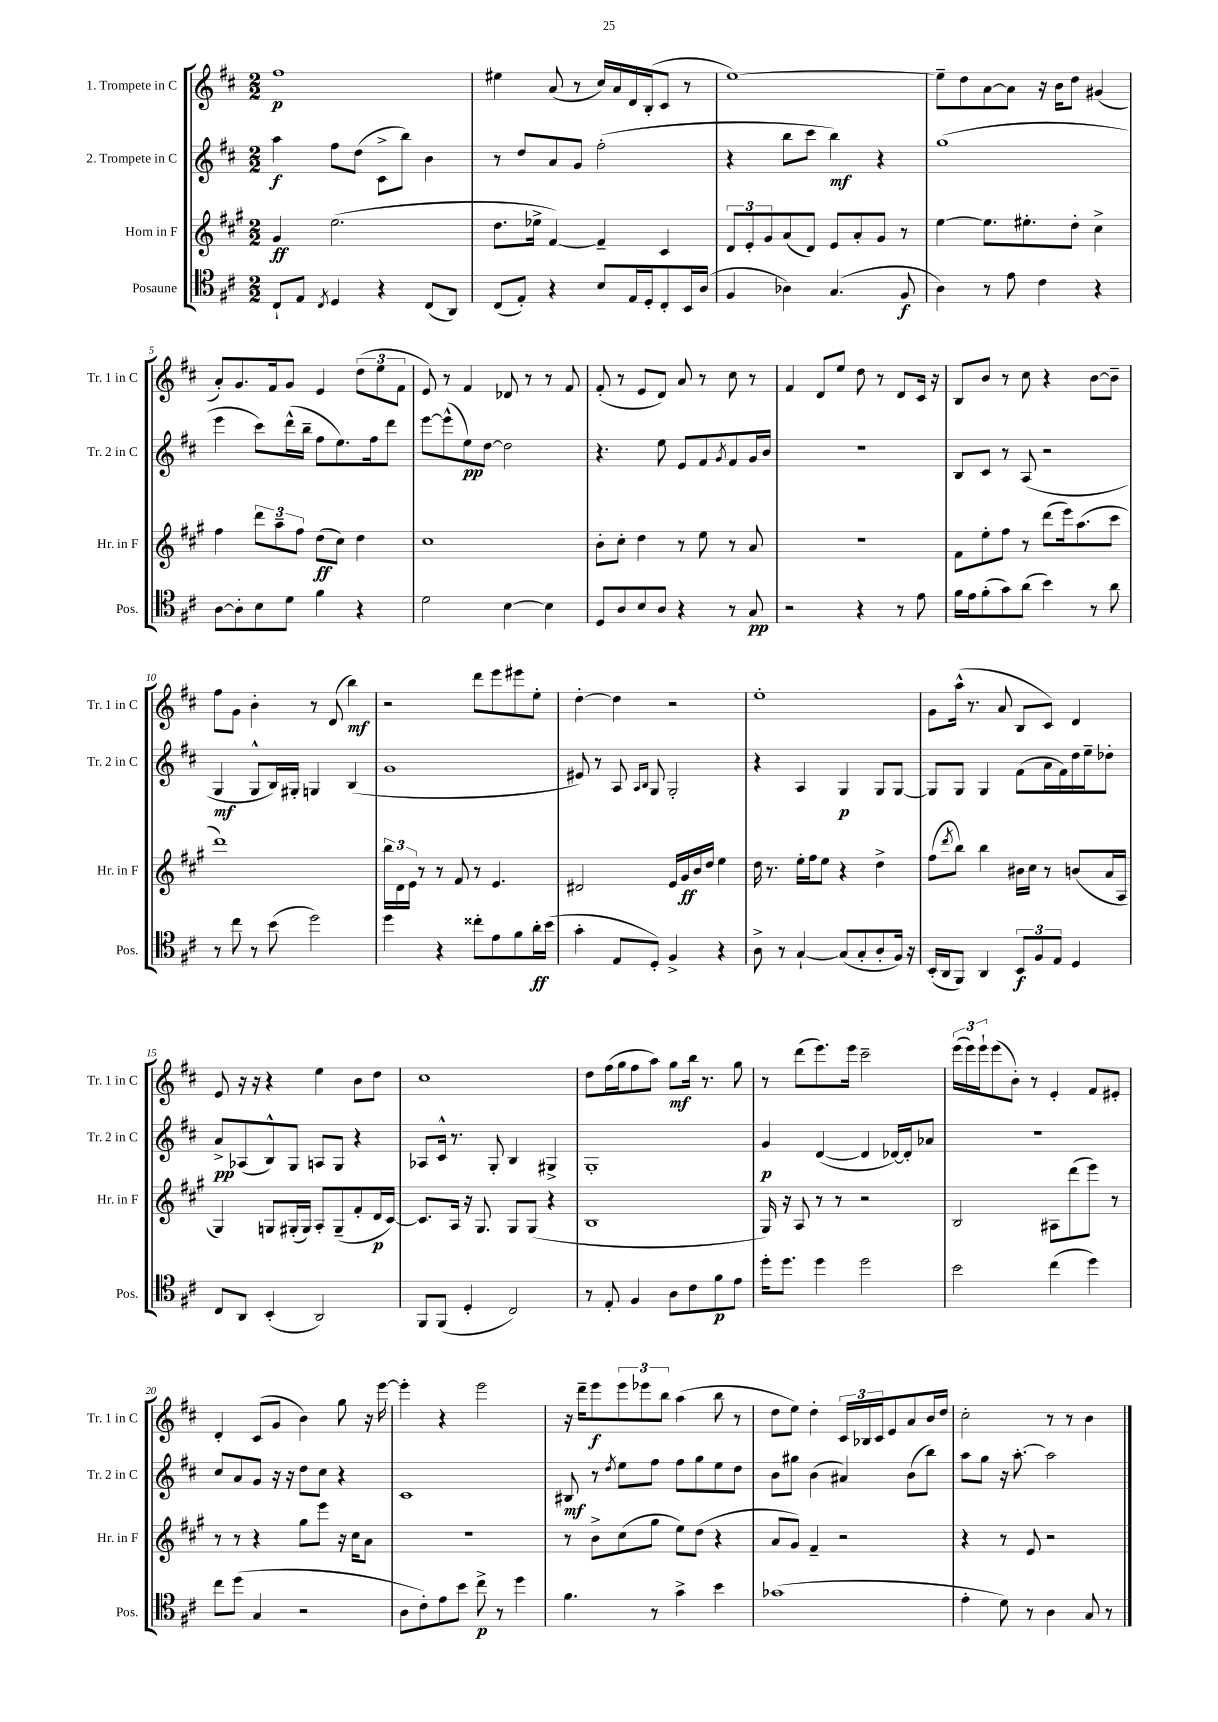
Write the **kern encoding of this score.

**kern	**kern	**kern	**kern
*staff4	*staff3	*staff2	*staff1
*clefC4	*clefG2	*clefG2	*clefG2
*k[f#c#]	*k[f#c#g#]	*k[f#c#]	*k[f#c#]
*M2/2	*M2/2	*M2/2	*M2/2
8C#`	4g#	4aa	1ff#
8E	.	.	.
8qC#	.	.	.
4D	(2.ee	8ff#	.
.	.	(8dd	.
4r	.	8c#^	.
.	.	8bb)	.
(8C#	.	4b	.
8AA)	.	.	.
=	=	=	=
(8C#	8.dd	8r	4ee#
8E')	.	8dd	.
.	16ee-^	.	.
4r	[4f#)	8a	(8a
.	.	8g	8r
8B	4f#~]	(2ff#'	16cc#)
.	.	.	16a
16E	.	.	16d
16D'	.	.	(16B'
8C#'	4c#	.	8c#
16BB	.	.	8r
(16A	.	.	.
=	=	=	=
4F#	12d	4r	[1ee)
.	12e'	.	.
.	12g#	.	.
4A-)	(8a	8bb	.
.	8d)	8ccc#	.
(4.G	8e	4bb)	.
.	8a'	.	.
.	8g#	4r	.
8F#	8r	.	.
=	=	=	=
4A)	[4ee	(1gg	8ee~]
.	.	.	8dd
8r	8.ee]	.	[8a
8e	.	.	8a]
.	8.ee#'	.	.
4c#	.	.	16r
.	.	.	16b
.	8dd'	.	8dd
4r	4cc#^	.	(4g#
=	=	=	=
[8A	4ff#	4eee	8a')
8A']	.	.	8.g
8B	12ddd	8ccc#)	.
.	.	.	16f#
.	12aa~	.	.
8d	.	(16ddd^^	8g
.	12ff#	.	.
.	.	16bb~	.
4f#	(8dd	8ff#	4e
.	8cc#)	8.ee)	.
4r	4dd	.	(12dd
.	.	16ff#	.
.	.	.	12ee
.	.	8ddd	.
.	.	.	12f#
=	=	=	=
2d	1cc#	[8eee	8e)
.	.	(8eee^^]	8r
.	.	8ee)	4f#
.	.	[8dd	.
[4B	.	2dd]	8d-
.	.	.	8r
4B]	.	.	8r
.	.	.	8f#
=	=	=	=
8D	8b'	4.r	(8f#'
8A	8cc#'	.	8r
8B	4dd	.	8e
8A	.	8ee	8d)
4r	8r	8e	8a
.	8ee	8f#	8r
.	.	8qg	.
8r	8r	8f#	8cc#
8G	8a	16g	8r
.	.	16b	.
=	=	=	=
2r	1r	1r	4f#
.	.	.	8d
.	.	.	8ee
4r	.	.	8dd
.	.	.	8r
8r	.	.	8d
8e	.	.	16c#
.	.	.	16r
=	=	=	=
16f#	8f#	8B	8B
16e	.	.	.
(8f#'	8ee'	8c#	8b
8g)	8ff#	8r	8r
(8a	8r	(8A	8cc#
4b)	(8ddd	2r	4r
.	16eee)	.	.
.	(8.aa	.	.
8r	.	.	[8b
8a	8ccc#	.	8b~]
=	=	=	=
8r	1ddd)	4G	8ff#
8cc#	.	.	8g
8r	.	8G^^	4b'
(8b	.	16B)	.
.	.	16G#'	.
2dd)	.	4G	8r
.	.	.	(8d
.	.	(4B	4bb)
=	=	=	=
4dd	24bb	1g	2r
.	24d	.	.
.	24e	.	.
.	8r	.	.
4r	8r	.	.
.	8f#	.	.
8cc##'	8r	.	8ddd
8e	4.e	.	8eee
8f#	.	.	8eee#
16a'	.	.	8ee'
(16b	.	.	.
=	=	=	=
4g'	2d#	8e#)	[4dd'
.	.	8r	.
8E	.	8A	4dd]
.	.	16qqA	.
.	.	16qqB	.
8D')	.	8G	.
4F#^	16e	2G'	2r
.	16g#	.	.
.	16b	.	.
.	16dd	.	.
4r	4ee	.	.
=	=	=	=
8A^	16dd	4r	1ee'
.	8.r	.	.
8r	.	.	.
[4G`	16ee'	4A	.
.	16ff#	.	.
.	8ee	.	.
(8G]	4r	4G	.
8G'	.	.	.
8A'	4dd^	8G	.
16F#)	.	[8G	.
16r	.	.	.
=	=	=	=
(16BB'	(8ff#	8G]	8g
16AA	.	.	.
.	8qddd	.	.
8FF#)	8bb)	8G	(16aa^^
.	.	.	8.r
4AA	4bb	4G	.
.	.	.	8a
12BB	16b#	(8f#	8B
.	16cc#	.	.
12F#	.	.	.
.	8r	16a	8c#)
12E	.	.	.
.	.	16f#)	.
4D	(8b	16dd	4d
.	.	16ee~	.
.	16a	8dd-'	.
.	16A	.	.
=	=	=	=
8C#	4G#)	8a^	8e
8AA	.	(8A-	16r
.	.	.	16r
(4BB'	8G	8B^^)	4r
.	(16G#'	8G	.
.	16G#)	.	.
2AA)	8A'	8A	4ee
.	(8G#~	8G	.
.	8f#'	4r	8b
.	16d	.	8dd
.	[16c#)	.	.
=	=	=	=
8FF#	8.c#]	8A-	1cc#
(8FF#	.	16c#^^	.
.	16A	8.r	.
4D'	16r	.	.
.	8.G#	.	.
.	.	8G'	.
2C#)	8G#	4B	.
.	(8G#	.	.
.	4r	4G#^	.
=	=	=	=
8r	1B	1G'	8dd
8E'	.	.	(16ff#
.	.	.	16gg
4F#	.	.	8ff#
.	.	.	8aa)
8A	.	.	8gg
8c#	.	.	16bb
.	.	.	8.r
8f#	.	.	.
8e	.	.	8gg
=	=	=	=
16dd'	16G#)	4g	8r
8.dd	16r	.	.
.	8A	.	(8ddd
4dd	8r	([4d	8.eee)
.	8r	.	.
.	.	.	16eee
2dd	2r	4d]	2ccc#~
.	.	[16d-)	.
.	.	16d-']	.
.	.	8a-	.
=	=	=	=
2b	2B	1r	(24eee
.	.	.	24eee)
.	.	.	24eee`
.	.	.	(8eee
.	.	.	8b')
.	.	.	8r
(4cc#	8A#	.	4e'
.	(8ddd	.	.
4dd)	8eee)	.	8f#
.	8r	.	8e#'
=	=	=	=
8cc#	8r	8cc#	4d'
(8dd	8r	8a	.
4G	4r	8g	(8c#
.	.	16r	8g
.	.	16r	.
2r	8gg#	8dd	4b)
.	8eee	8cc#	.
.	16r	4r	8gg
.	16cc#	.	.
.	8a	.	16r
.	.	.	[16eee
=	=	=	=
8A	1r	1c#	4eee']
8c#')	.	.	.
8e	.	.	4r
8b	.	.	.
8cc#^	.	.	2eee
8r	.	.	.
4dd	.	.	.
=	=	=	=
4.f#	8r	8B#	16r
.	.	.	16ddd~
.	8b^	8r	8eee
.	.	8qdd	.
.	(8cc#	8ee	12eee
.	.	.	12eee-
8r	8gg#	8ff#	.
.	.	.	12bb
4g^	8ee)	8ff#	(4aa
.	(8dd	8gg	.
4b	4r	8ee	8bb
.	.	8dd	8r
=	=	=	=
(1g-	8a	8b	8dd
.	8g#)	8gg#	8ee)
.	4f#~	(4b	4dd'
.	2r	4a#)	24c#
.	.	.	24B-
.	.	.	24c#
.	.	.	8e
.	.	(8b	8a
.	.	8bb)	16b
.	.	.	16dd
=	=	=	=
4e'	4r	8aa	2cc#'
.	.	8gg	.
8d)	8r	16r	.
.	.	[8.aa'	.
8r	8e	.	.
4A	2r	2aa]	8r
.	.	.	8r
8G	.	.	4b
8r	.	.	.
==	==	==	==
*-	*-	*-	*-
